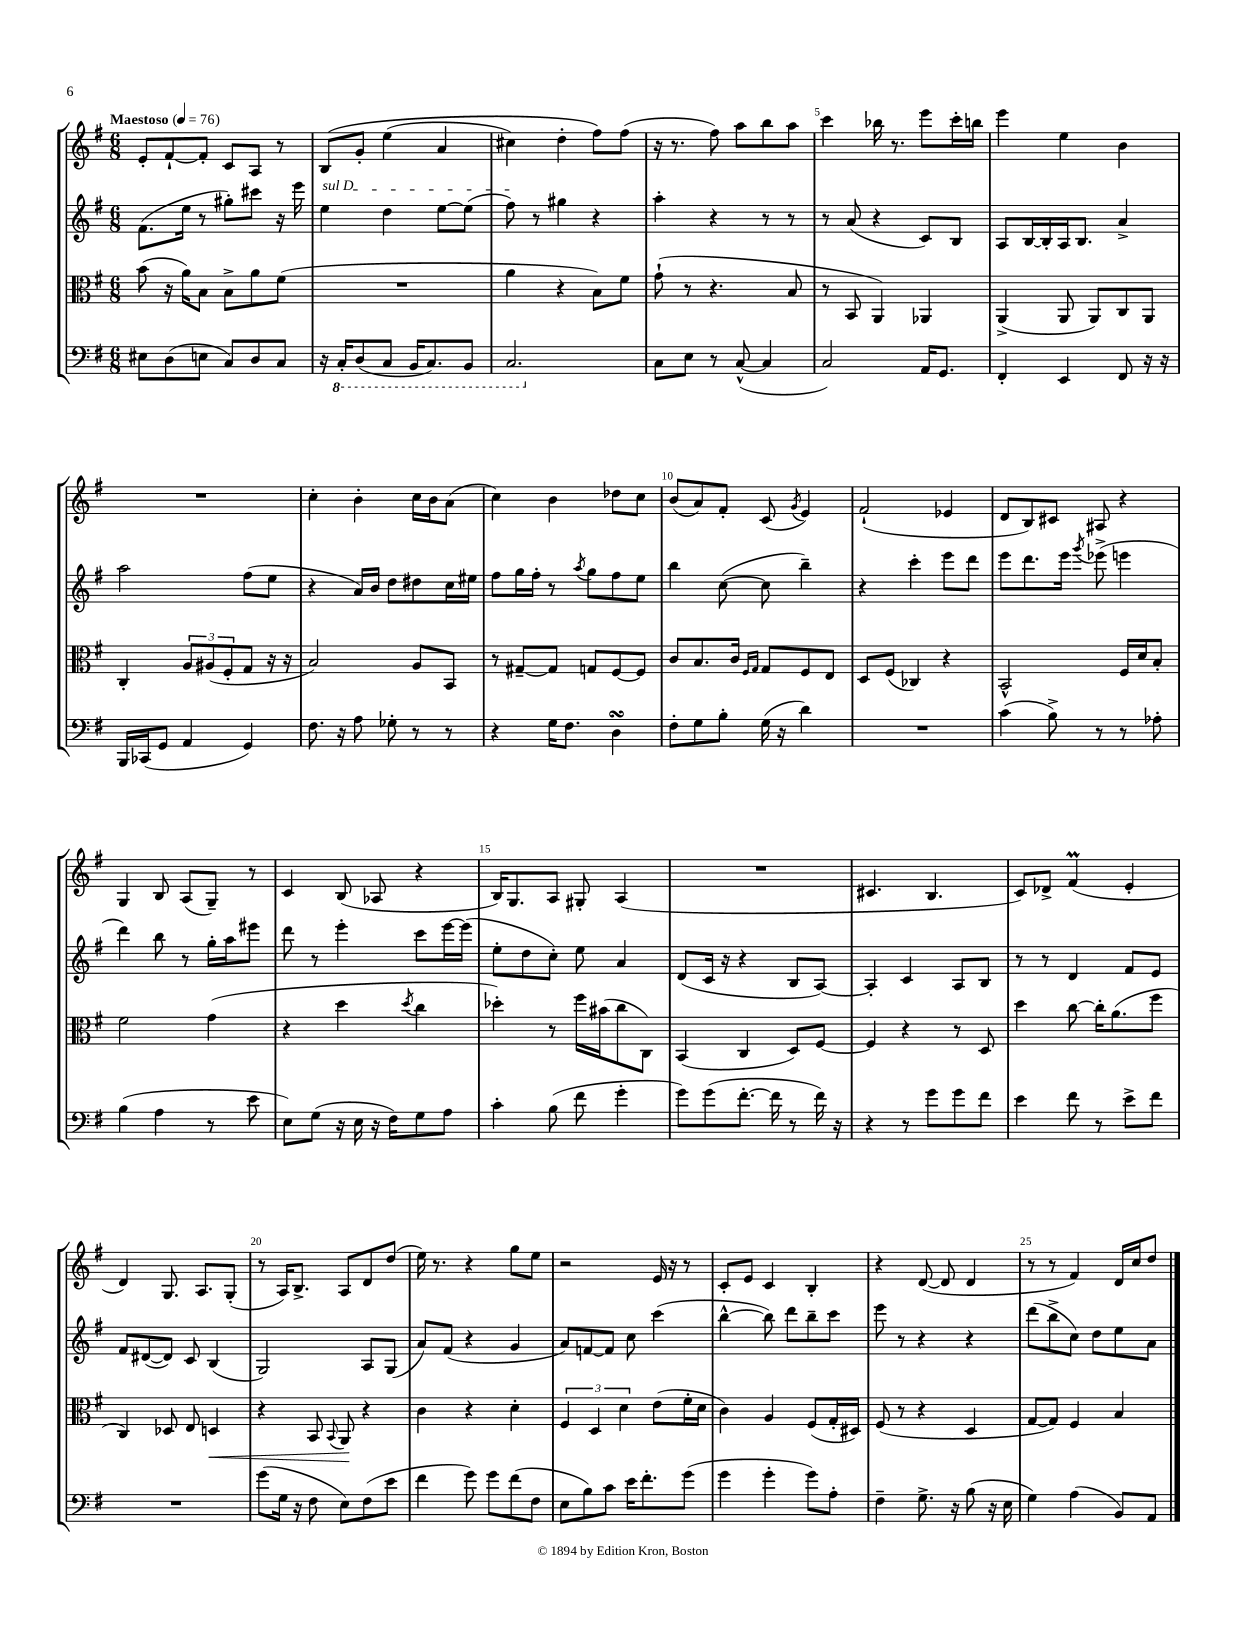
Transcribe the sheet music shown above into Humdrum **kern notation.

**kern	**kern	**kern	**kern
*staff4	*staff3	*staff2	*staff1
*clefF4	*clefC3	*clefG2	*clefG2
*k[f#]	*k[f#]	*k[f#]	*k[f#]
*M6/8	*M6/8	*M6/8	*M6/8
*MM76	*MM76	*MM76	*MM76
8E#	(8b	(8.f#	8e'
(8D	16r	.	[8f#`
.	16a)	16ee	.
8E	8B	8r	8f#']
8C)	8B^	8gg#')	8c
8D	8a	8ccc#	8A
8C	(8f#	16r	8r
.	.	16eee	.
=	=	=	=
16r	2.r	4ee	&(8B
16CC'	.	.	.
(8DD	.	.	8g'
8CC	.	4dd	(4ee
16BBB	.	.	.
8.CC)	.	.	.
.	.	[8ee	4a
8BBB	.	(8ee]	.
=	=	=	=
2.CC	4a	8ff#)	4cc#)
.	.	8r	.
.	4r	4gg#	4dd'
.	8B)	4r	8ff#&)
.	8f#	.	(8ff#
=	=	=	=
8C	(8g`	4aa'	16r
.	.	.	8.r
8E	8r	.	.
8r	4.r	4r	8ff#)
([8C^^	.	.	8aa
4C]	.	8r	8bb
.	8B	8r	8aa
=	=	=	=
2C)	8r	8r	4ccc
.	8BB	(8a	.
.	4AA)	4r	16bb-
.	.	.	8.r
16AA	4AA-	8c)	8eee
8.GG	.	.	.
.	.	8B	16ccc'
.	.	.	16bb
=	=	=	=
4FF#'	(4AA^	8A	4eee
.	.	[16B	.
.	.	16B']	.
4EE	8AA	16A	4ee
.	.	8.B	.
.	8AA)	.	.
8FF#	8C	4a^	4b
16r	8AA	.	.
16r	.	.	.
=	=	=	=
16BBB	4C'	2aa	2.r
(16CC-	.	.	.
8GG	.	.	.
4AA	12A	.	.
.	(12A#	.	.
.	12F#'	.	.
4GG)	8G	(8ff#	.
.	16r	8ee	.
.	16r	.	.
=	=	=	=
8.F#	2B)	4r	4cc'
16r	.	.	.
8A	.	16a)	4b'
.	.	16b	.
8G-'	.	8dd	.
8r	8A	8dd#	16cc
.	.	.	16b
8r	8BB	16cc	(8a
.	.	16ee#	.
=	=	=	=
4r	8r	8ff#	4cc)
.	[8G#~	16gg	.
.	.	16ff#'	.
16G	8G#]	8r	4b
8.F#	.	.	.
.	.	8qaa	.
.	8G	8gg	.
4D	[8F#	8ff#	8dd-
.	8F#]	8ee	8cc
=	=	=	=
8F#'	8c	4bb	(8b
8G	8.B	.	8a)
8B'	.	([8cc	8f#'
.	16c	.	.
.	16qqF#	.	.
.	16qqG	.	.
(16G	8G	8cc]	(8c
16r	.	.	.
.	.	.	8qg
4d)	8F#	4bb~)	4e)
.	8E	.	.
=	=	=	=
2.r	8D	4r	(2f#`
.	(8F#	.	.
.	4C-)	4ccc'	.
.	4r	8eee	4e-
.	.	8ddd	.
=	=	=	=
(4c	2BB^^	8eee	8d
.	.	8.ddd	8B)
8B^)	.	.	8c#
.	.	16eee	.
.	.	8qggg	.
8r	.	(8eee-^	8A#
8r	16F#	4eee	4r
.	16d	.	.
8A-'	8B'	.	.
=	=	=	=
(4B	2f#	4ddd)	4G
4A	.	8bb	8B
.	.	8r	(8A
8r	(4g	16gg'	8G~)
.	.	16aa	.
8e	.	8eee#	8r
=	=	=	=
8E)	4r	8ddd	4c
(8G	.	8r	.
16r	4dd	4eee'	(8B
16E	.	.	.
16r	.	.	8A-
16F#)	.	.	.
.	8qdd	.	.
8G	4cc	8ccc	4r
8A	.	[16eee	.
.	.	(16eee]	.
=	=	=	=
4c'	4dd-')	8ee'	16B)
.	.	.	8.G
.	.	8dd	.
(8B	8r	8cc')	8A
8f#	16ff#	8ee	8G#'
.	(16b#	.	.
4g'	8cc	4a	(4A
.	8C)	.	.
=	=	=	=
8g)	(4BB	(8d	2.r
(8g	.	16c	.
.	.	16r	.
[8.f#'	4C	4r	.
16f#]	.	.	.
8r	8D)	8B	.
16f#)	[8F#	[8A)	.
16r	.	.	.
=	=	=	=
4r	4F#]	4A']	4.c#
8r	4r	4c	.
8g	.	.	4.B
8g	8r	8A	.
8f#	8D	8B	.
=	=	=	=
4e	4dd	8r	8c)
.	.	8r	8d-^
8f#	[8cc	4d	(4f#
8r	16cc']	.	.
.	(8.a	.	.
8e^	.	8f#	4e'
8f#	8ff#	8e	.
=	=	=	=
2.r	4C)	8f#	4d)
.	.	([8d#	.
.	8D-	8d#])	8.G
.	8E	8c	.
.	.	.	8.A
.	4D	(4B	.
.	.	.	(8G'
=	=	=	=
(8g	4r	2G)	8r
16G	.	.	16A)
16r	.	.	8.B^
8F#	8BB	.	.
.	8qqBB	.	.
8E)	8AA	.	8A
(8F#	4r	8A	8d
8e	.	(8G	(8dd
=	=	=	=
4f#	4c	8a)	16ee)
.	.	.	8.r
.	.	(8f#	.
8g)	4r	4r	4r
8g	.	.	.
(8f#	4d'	4g	8gg
8F#	.	.	8ee
=	=	=	=
8E	6F#	8a)	2r
8B)	.	[8f	.
.	6D	.	.
8c	.	8f]	.
.	6d	.	.
16e	.	8cc	.
8.f#'	.	.	.
.	(8e	(4ccc	16e
.	.	.	16r
(8g	16f#'	.	8r
.	16d	.	.
=	=	=	=
4g	4c)	[4bb^^	8c'
.	.	.	8e
4g'	4A	8bb])	4c
.	.	8ddd	.
8g)	(8F#	8bb~	4B'
8A'	16G'	8ccc	.
.	16D#)	.	.
=	=	=	=
4F#~	(8F#	8eee	4r
.	8r	8r	.
8.G^	4r	4r	([8d
.	.	.	8d]
16r	.	.	.
(8B	4D	4r	4d
16r	.	.	.
16E	.	.	.
=	=	=	=
4G)	[8G	(8ddd	8r
.	8G])	8bb^	8r
(4A	4F#	8cc)	4f#)
.	.	8dd	.
8BB)	4B	8ee	16d
.	.	.	16cc
8AA	.	8a	8dd
==	==	==	==
*-	*-	*-	*-
